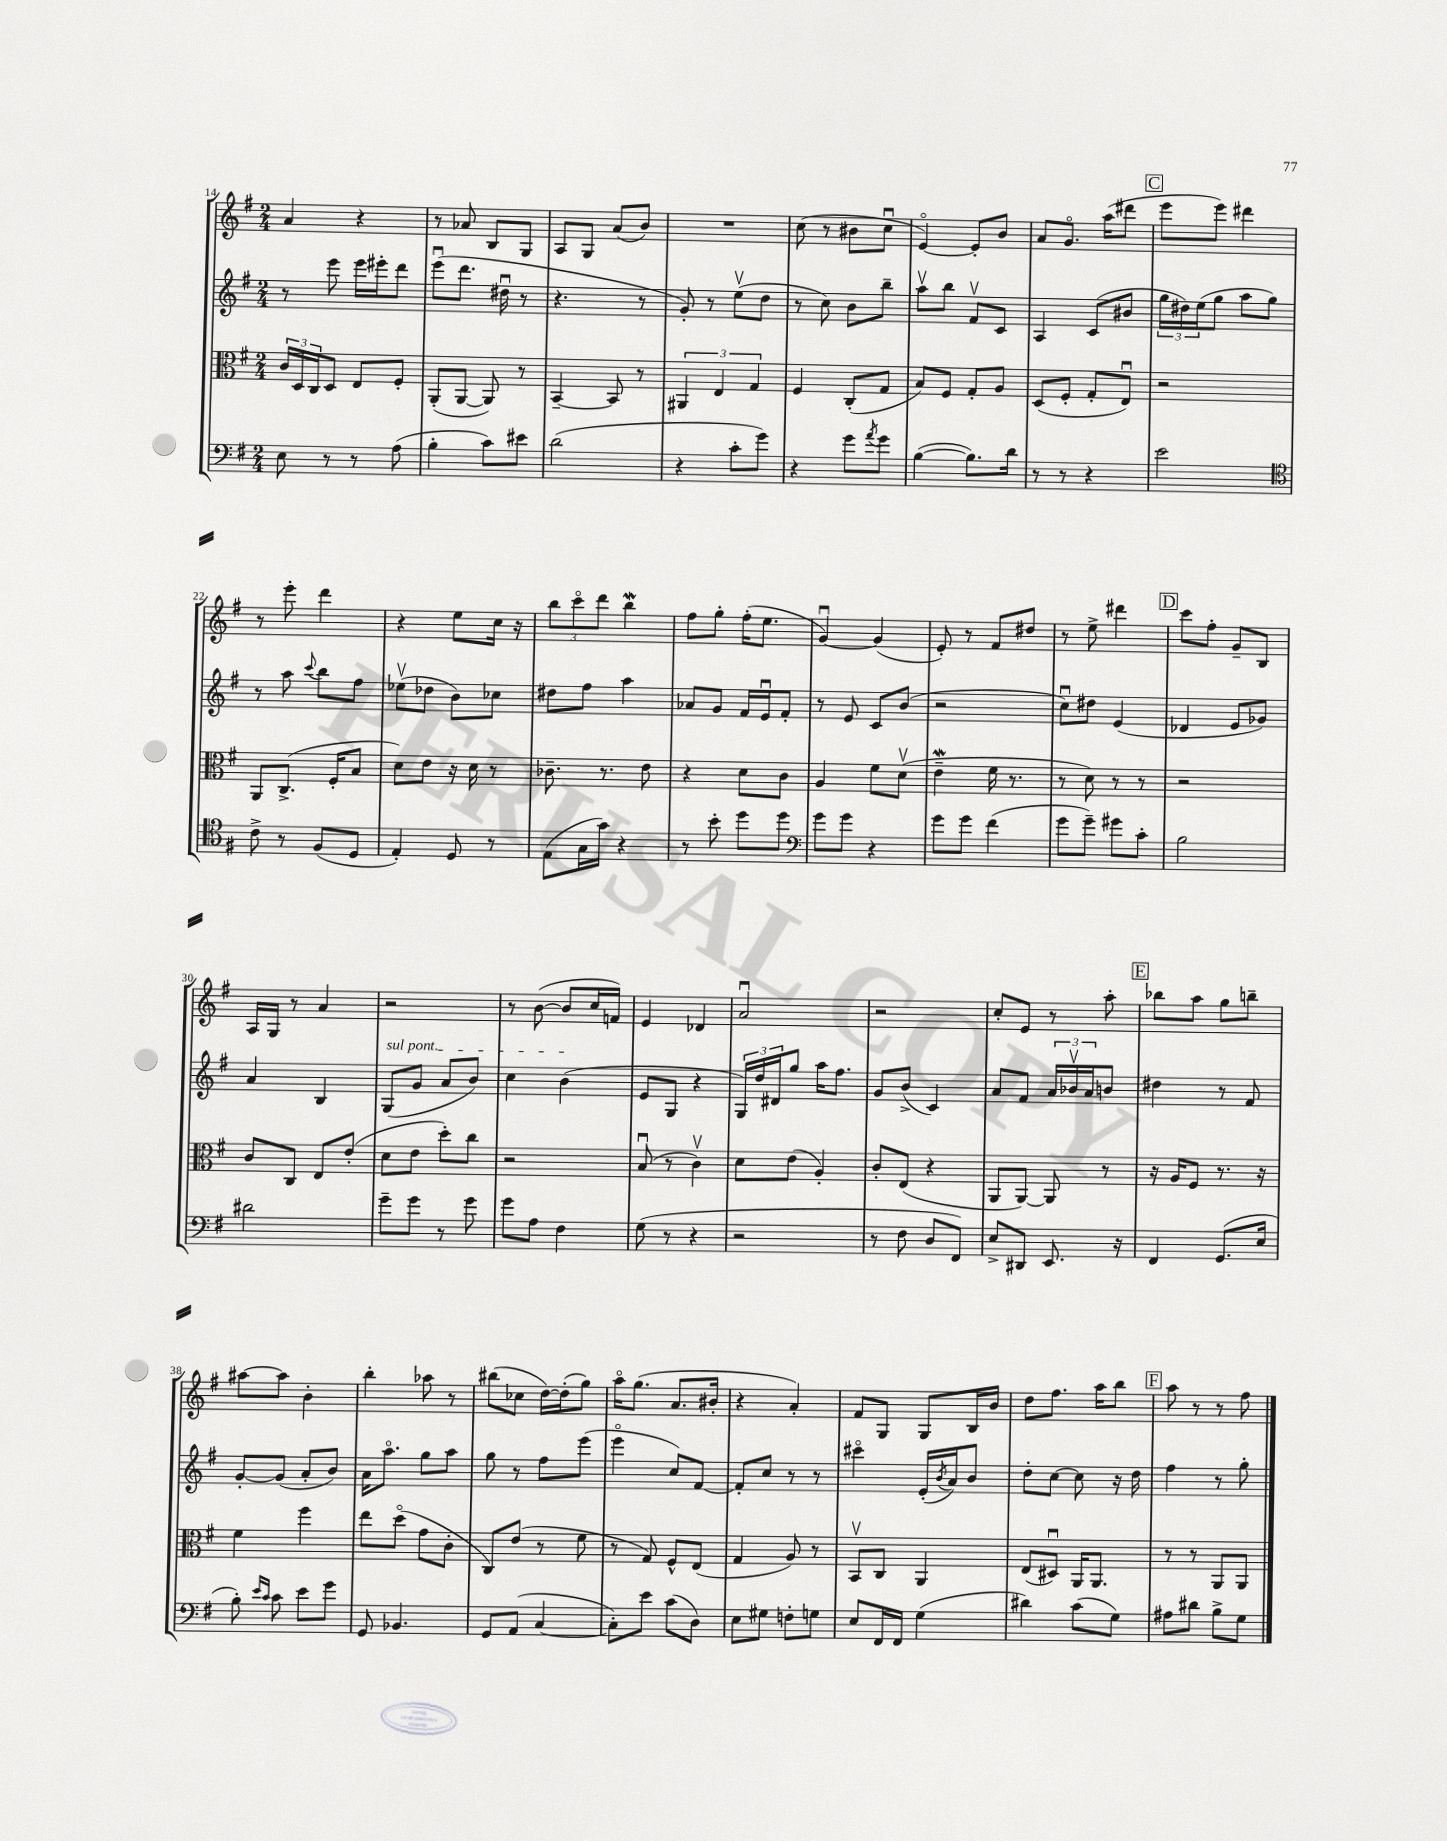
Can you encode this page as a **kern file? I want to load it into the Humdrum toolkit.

**kern	**kern	**kern	**kern
*staff4	*staff3	*staff2	*staff1
*clefF4	*clefC3	*clefG2	*clefG2
*k[f#]	*k[f#]	*k[f#]	*k[f#]
*M2/4	*M2/4	*M2/4	*M2/4
8E	24c	8r	4a
.	24D	.	.
.	24C	.	.
8r	8D	8eee	.
8r	8E	16eee	4r
.	.	16eee#'	.
(8A	8F#'	8ddd	.
=	=	=	=
4B'	(8AA'	(8eeeu	8r
.	[8AA	8.ddd	8a-
8c)	8AA])	.	8B
.	.	16dd#u	.
8e#	8r	8r	8G
=	=	=	=
(2d	[4BB~	4.r	8A
.	.	.	8G
.	8BB]	.	(8a
.	8r	8r	8b)
=	=	=	=
4r	6AA#	8g')	2r
.	.	8r	.
.	6E	.	.
8c'	.	(8eev	.
.	6G	.	.
8g)	.	8dd	.
=	=	=	=
4r	4F#	8r	(8cc
.	.	8cc)	8r
8g	(8C'	8b	8b#
8qa	.	.	.
8g	8G	8bb~	8ccu
=	=	=	=
([4B	8B)	8aav	[4eo)
.	8F#	8bb	.
8.B])	8G'	8f#v	8e']
.	8A	8c	8b
16d	.	.	.
=	=	=	=
8r	(8D	4A	8a
8r	8F#'	.	8.go
4r	8G'	(8c	.
.	.	.	(16aa
.	8Eu)	8b#	8ddd#
=	=	=	=
2e	2r	24gg	8eee
.	.	24dd#)	.
.	.	(24ee	.
.	.	8gg	8eee)
.	.	8aa	4ddd#
.	.	8gg)	.
=	=	=	=
*clefC4	*	*	*
8c^	8AA	8r	8r
8r	(8.C^	8aa	8eee'
.	.	8qqccc	.
(8F#	.	8bb	4ddd
.	16F#'	.	.
8D	8B	8ff#	.
=	=	=	=
4E')	8d)	(8ee-v	4r
.	8e	8dd-	.
8D	16r	8b)	8ee
.	16d	.	.
8r	8r	8cc-	16cc
.	.	.	16r
=	=	=	=
(8E	8.c-~	8dd#	12bb
.	.	.	12ccco
16G	.	8ff#	.
.	.	.	12ddd
16g)	8.r	.	.
4r	.	4aa	4bb
.	8e	.	.
=	=	=	=
8r	4r	8a-	8ff#
8b'	.	8g	8gg'
8dd	8d	16f#	(16ff#'
.	.	16eu	8.ee
8dd	8c	8f#'	.
=	=	=	=
*clefF4	*	*	*
8g	4A	8r	[4gu)
8g	.	8e	.
4r	8f#	8c	(4g]
.	(8dv	(8b	.
=	=	=	=
8g	4e~	2r	8e')
8g	.	.	8r
(4f#	16f#	.	8f#
.	8.r	.	.
.	.	.	8dd#
=	=	=	=
8g	8r	8ccu)	8r
8g~)	8d)	8dd#	8ee^
8g#	8r	(4e	4ddd#
8c'	8r	.	.
=	=	=	=
2B	2r	4d-	8ccc
.	.	.	8ff#'
.	.	8e	8g~
.	.	8g-)	8B
=	=	=	=
2d#	8c	4a	16A
.	.	.	16G
.	8C	.	8r
.	8E	4B	4a
.	(8e'	.	.
=	=	=	=
8g~	8d	(8G	2r
8g	8e	8g	.
8r	8dd')	8a	.
8g	8cc	8b)	.
=	=	=	=
8g	2r	4cc	8r
8A	.	.	([8b
4F#	.	(4b	8b]
.	.	.	16cc
.	.	.	16f)
=	=	=	=
(8G	(8Bu	8e	4e
8r	8r	8G	.
4r	4cv)	4r	4d-
=	=	=	=
2r	8d	24G)	2au
.	.	24dd	.
.	.	24d#	.
.	(8e	8gg	.
.	4A')	16aa	.
.	.	8.ff#	.
=	=	=	=
8r	8c'	8g	2r
8F#	(8E	(8b^	.
8D	4r	4c)	.
8FF#)	.	.	.
=	=	=	=
8E^	8AA	8a	8cc'
8DD#	[8AA)	8f#	8e
8.EE	8AA]	24a	8r
.	.	24b-v	.
.	.	24a	.
.	8r	8b	8aa'
16r	.	.	.
=	=	=	=
4FF#	16r	4dd#	8bb-
.	16A	.	.
.	8F#	.	8aa
(8.GG	8.r	8r	8gg
.	.	8f#	8bb~
16E	16r	.	.
=	=	=	=
8B')	4f#	[8g'	[8aa#
16qqe	.	.	.
16qqc	.	.	.
8c	.	(8g]	8aa#]
8e	4ff#	8a'	4b'
8g	.	8b)	.
=	=	=	=
8GG	8ee	16a	4bb'
.	.	8.aao	.
4.BB-	(8ddo	.	.
.	8g	8gg	8aa-
.	8c'	8aa	8r
=	=	=	=
8GG	8C)	8gg	(8bb#
(8AA	(8e	8r	8cc-
[4C	8r	8ff#	[16dd)
.	.	.	(16dd']
.	8f#	(8eee	8gg)
=	=	=	=
8C'])	8r	4eeeo	16aao
.	.	.	(8.gg
8e	8G)	.	.
(8c	8F#^^	8cc)	8.a
8D)	(8E	[8f#	.
.	.	.	16b#'
=	=	=	=
8E	4G	8f#']	4r
8G#	.	8cc	.
8F'	8A)	8r	4a')
8G	8r	8r	.
=	=	=	=
8E	8BBv	4ccc#o	8f#
16FF#	8C	.	8G
16FF#	.	.	.
(4G	4AA	(16e'	8G
.	.	8qb	.
.	.	16a)	.
.	.	8b	16B
.	.	.	16b
=	=	=	=
4d#)	(8E	8dd'	8dd
.	8D#u)	[8cc	8.ff#
(8c	16AA	8cc]	.
.	8.AA	.	16aa
8G)	.	16r	8bb
.	.	16dd	.
=	=	=	=
8A#	8r	4ff#	8aa
8d#	8r	.	8r
8B^	8AA	8r	8r
8G	8AA	8gg'	8ff#
==	==	==	==
*-	*-	*-	*-
